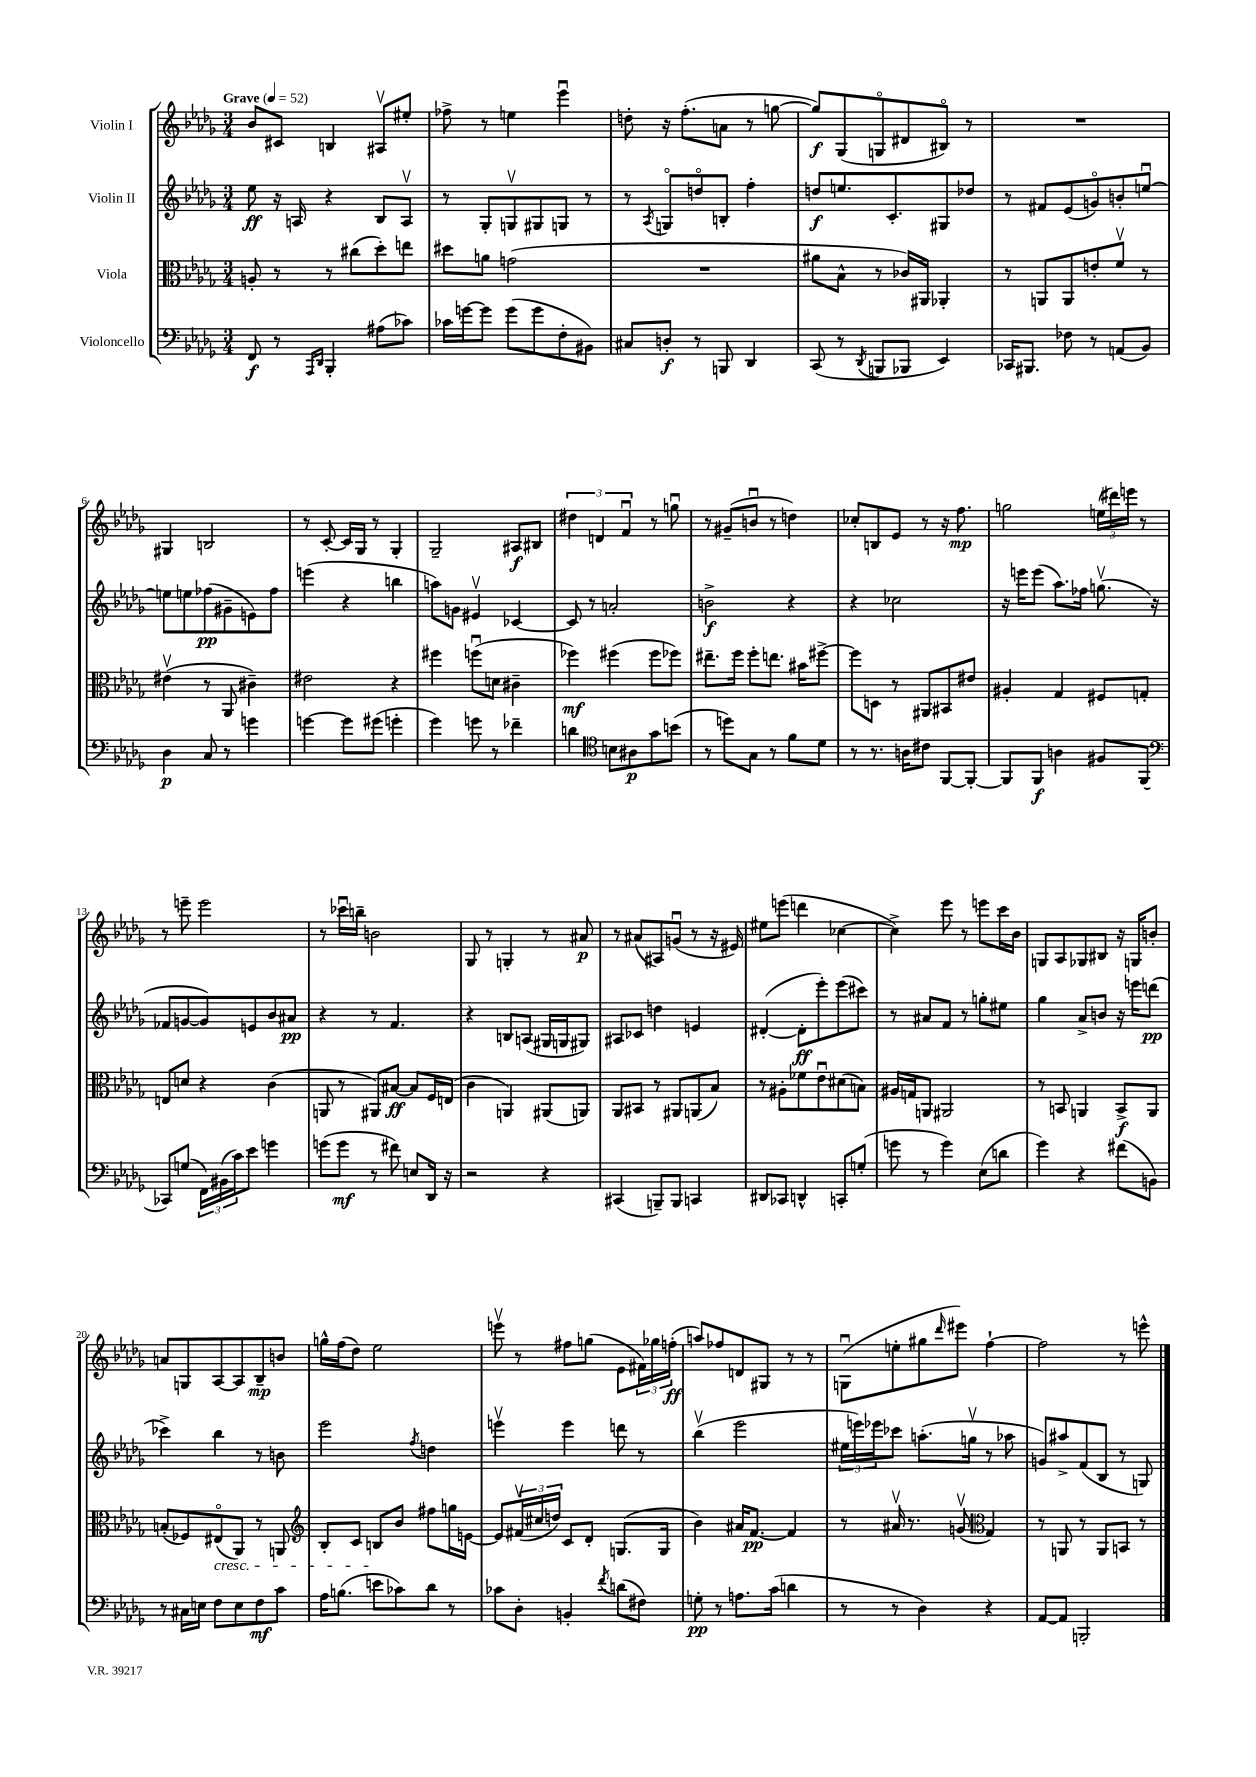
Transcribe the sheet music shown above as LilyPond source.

<<
\new StaffGroup <<
\new Staff = "s0" \with { instrumentName = "Violin I" } {
    \clef treble \key des \major \numericTimeSignature \time 3/4 \tempo "Grave" 4 = 52
    bes'8 cis'8 b4 ais8\upbow eis''8-. |
    fes''8-> r8 e''4 ees'''4\downbow |
    d''8-. r16 f''8.-.( a'8 r8 g''8~ |
    g''8\f) ges8( g8\flageolet dis'8 bis8\flageolet) r8 |
    R2. |
    gis4 b2 |
    r8 c'8~-. c'16 ges16 r8 ges4-. |
    ges2-- ais8\f bis8 |
    \tuplet 3/2 { dis''4 d'4 f'4\downbow } r8 g''8\downbow |
    r8 gis'8--( b'8\downbow r8 d''4) |
    ces''8-. b8 ees'8 r8 r16 f''8.\mp |
    g''2 \tuplet 3/2 { e''16( dis'''16) e'''16 } r8 |
    r8 e'''8-- e'''2 |
    r8 ces'''16\downbow b''16-- b'2 |
    ges8 r8 g4-. r8 ais'8\p |
    r8 ais'8( ais8) g'8\downbow( r8 r16 eis'16) |
    eis''8 e'''8( d'''4 ces''4~ |
    ces''4->) ees'''8 r8 e'''8 c'''16 bes'16 |
    g8 aes8 ges8 bis8 r16 g16 b'8-. |
    a'8 g8 aes8~ aes8 bes8--\mp b'8 |
    g''16-^ f''16( des''8) ees''2 |
    e'''8\upbow r8 fis''8 g''8( ees'8 \tuplet 3/2 { fis'16) ges''16 f''16-.\ff( } |
    a''8) fes''8 d'8 gis8 r8 r8 |
    g8\downbow( e''8-. gis''8 \grace { des'''16 } eis'''8) f''4~-! |
    f''2 r8 e'''8-^ \bar "|." |
}
\new Staff = "s1" \with { instrumentName = "Violin II" } {
    \clef treble \key des \major \numericTimeSignature \time 3/4
    ees''8\ff r16 a16 r4 bes8 a8\upbow |
    r8 ges8-. g8\upbow gis8 g8 r8 |
    r8 \acciaccatura { aes8 } g8\flageolet d''8\flageolet b8-. f''4-. |
    d''8\f e''8. c'8.-. gis8 des''8 |
    r8 fis'8 ees'8( g'8\flageolet) b'8-. e''8~\downbow |
    e''8 e''8 fes''8\pp( gis'8-- e'8) fes''8 |
    e'''4( r4 b''4 |
    a''8) g'8 eis'4\upbow ces'4~ |
    ces'8 r8 a'2-. |
    b'2->\f r4 |
    r4 ces''2 |
    r16 e'''16 e'''8( aes''8.) fes''16 g''8.\upbow( r16 |
    fes'8 g'8~ g'8) e'8 bes'8 ais'8\pp |
    r4 r8 f'4. |
    r4 b8 a8( gis16 g16 gis8) |
    ais8 ces'8 d''4 e'4 |
    dis'4~-.( dis'8-.\ff ees'''8-.) ees'''8( cis'''8) |
    r8 ais'8 f'8 r8 g''8-. eis''8 |
    ges''4 aes'8-> b'8 r16 e'''16 d'''8\pp( |
    ces'''4->) bes''4 r8 b'8 |
    ees'''2 \acciaccatura { f''8 } d''4 |
    e'''4\upbow e'''4 d'''8 r8 |
    bes''4\upbow( ees'''2 |
    \tuplet 3/2 { eis''16 e'''16) ees'''16 } ces'''8 a''8.-.( g''16\upbow r8 aes''8 |
    g'8) ais''8-> f'8( bes8 r8 g8) \bar "|." |
}
\new Staff = "s2" \with { instrumentName = "Viola" } {
    \clef alto \key des \major \numericTimeSignature \time 3/4
    a8-. r8 r8 cis''8( des''8-.) e''8 |
    dis''8 a'8 g'2( |
    R2. |
    ais'8 bes8-^ r8 ces'16) ais,16 aes,4-. |
    r8 a,8 a,8 e'8-. f'8\upbow r8 |
    eis'4\upbow( r8 aes,8 cis'4--) |
    eis'2 r4 |
    fis''4 f''8\downbow( d'8 cis'4-- |
    fes''4\mf) fis''4( fis''8 fes''8) |
    eis''8.-- f''16 f''8-. e''8. bis'16 fis''8~-> |
    fis''8 d8 r8 ais,8 bis,8 eis'8 |
    ais4-. ges4 fis8 g8-. |
    e8 d'8 r4 c'4( |
    a,8 r8 ais,8) bis8~\ff bis8 f16 e16( |
    c'4 a,4) ais,8( a,8) |
    aes,8 bis,8 r8 ais,8 a,8( bes8) |
    r8 ais8-. fes'8 ees'8\downbow dis'8( b8) |
    ais16 g16 a,8 ais,2 |
    r8 b,8 a,4 b,8->\f a,8 |
    b8-.( fes8) eis8\flageolet\cresc( aes,8) r8 a,8 |
    \clef treble bes8-. c'8 b8\! bes'8 fis''8 g''16 e'16~ |
    e'8 \tuplet 3/2 { fis'16\upbow( cis''16 d''16) } c'8 des'8-. g8.( g16 |
    bes'4) ais'16 f'8.~\pp f'4 |
    r8 ais'16\upbow r8. g'8\upbow( \clef alto ges4) |
    r8 a,8 r8 a,8 b,8 r8 \bar "|." |
}
\new Staff = "s3" \with { instrumentName = "Violoncello" } {
    \clef bass \key des \major \numericTimeSignature \time 3/4
    f,8\f r8 \grace { aes,,16 des,16 } bes,,4-. ais8( ces'8) |
    ces'16 g'16~ g'8 g'8( g'8 f8-. bis,8) |
    cis8 d8-.\f r8 b,,8 des,4 |
    c,8( r8 \acciaccatura { des,8 } b,,8 bes,,8 ees,4) |
    ces,16 bis,,8. fes8 r8 a,8( bes,8) |
    des4\p c8 r8 g'4 |
    g'4~ g'8 gis'8( g'4-. |
    ges'4) g'8 r8 fes'4-- |
    d'4 \clef tenor b8 ais8\p ges'8 b'8( |
    r8 d''8) ges8 r8 f'8 des'8 |
    r8 r8. a16 cis'8 f,8~ f,8~-. |
    f,8 f,8\f a4 fis8 f,8( |
    \clef bass ces,8) g8( \tuplet 3/2 { f,16) bis,16( c'16) } ees'8 g'4 |
    g'8( g'8\mf r8 fis'8) e8 des,16 r16 |
    r2 r4 |
    cis,4( b,,8--) b,,8 c,4 |
    dis,8 ces,8 d,4-^ c,8-. g8-.( |
    g'8 r8 g'4) ees8( d'8 |
    ges'4) r4 fis'8( b,8) |
    r8 cis16 e16 f8 e8 f8\mf c'8 |
    aes16 b8.( e'8 ces'8) des'8 r8 |
    ces'8 des8-. b,4-. \acciaccatura { f'8 } d'8( fis8) |
    g8-.\pp r8 a8. c'16( d'4 |
    r8 r8 des4) r4 |
    aes,8~ aes,8 b,,2-. \bar "|." |
}
>>
>>
